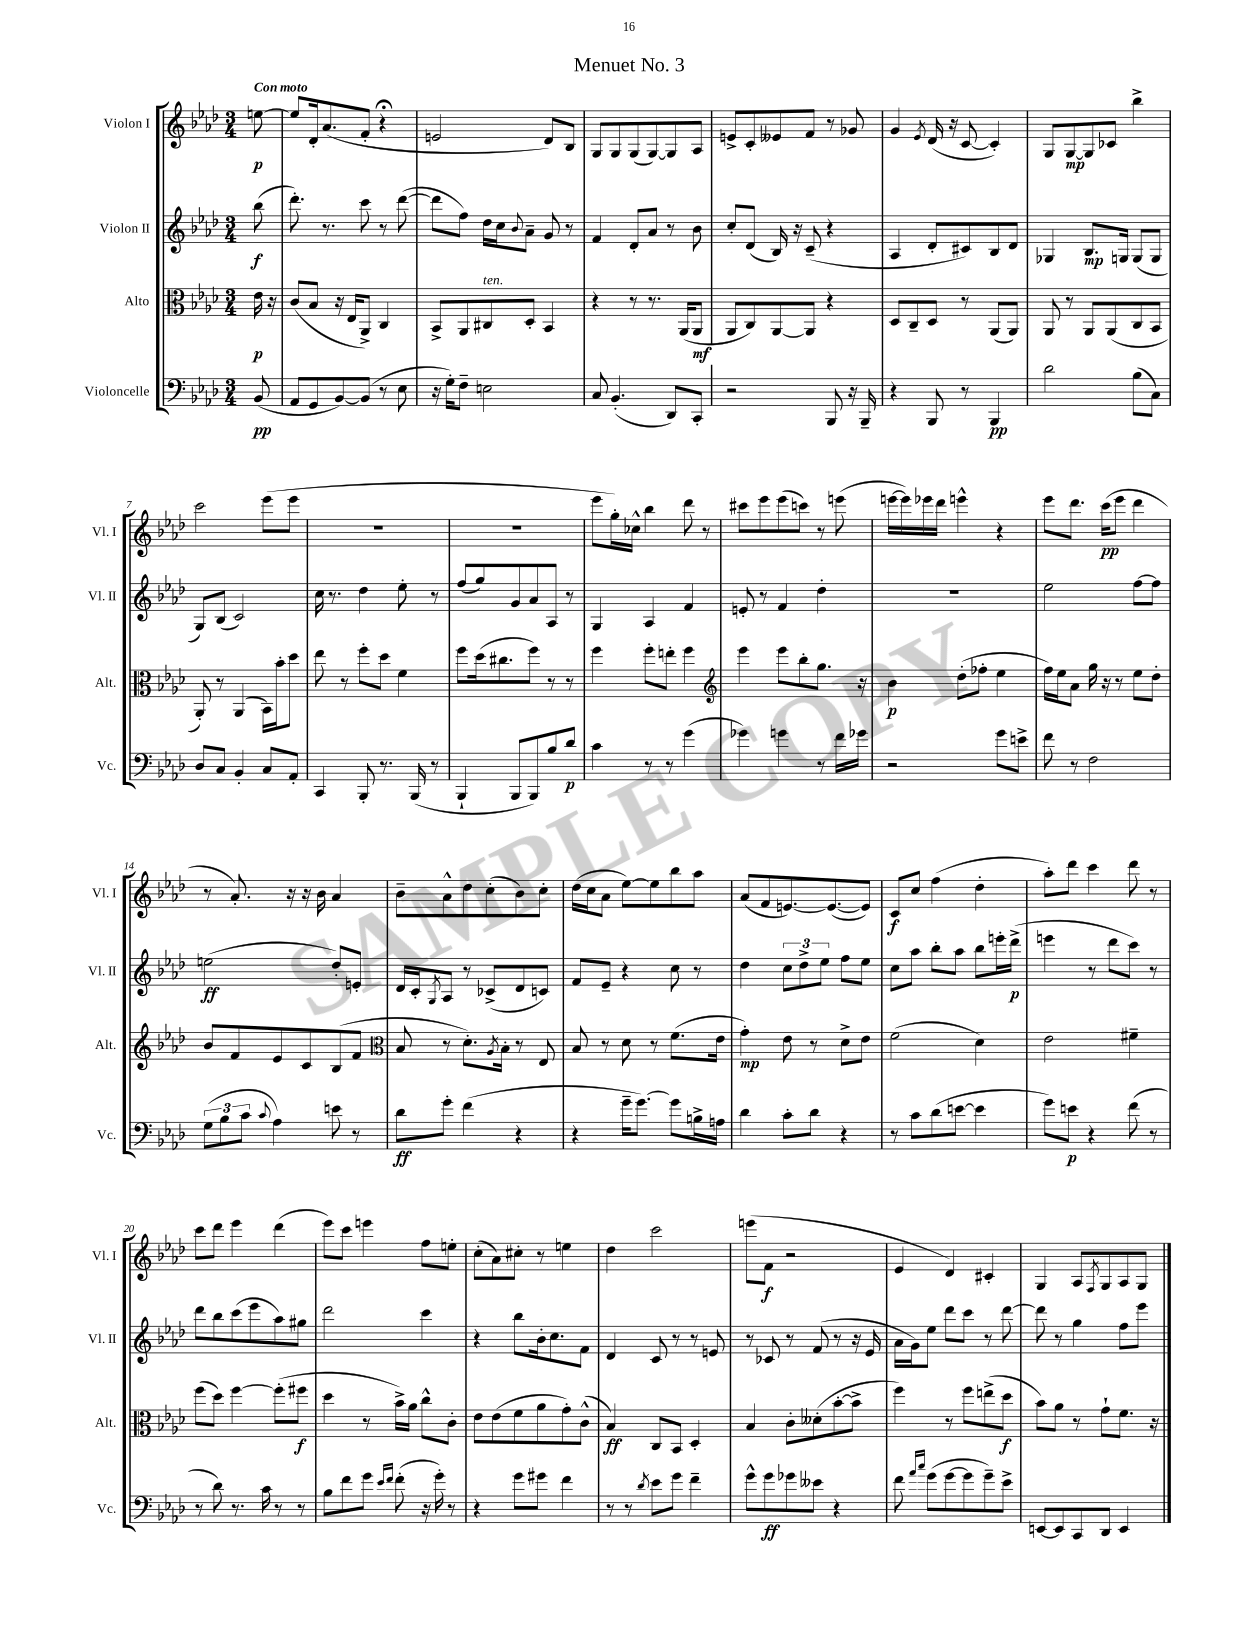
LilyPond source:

\header { title = "Menuet No. 3" }
<<
\new StaffGroup <<
\new Staff = "s0" \with { instrumentName = "Violon I" shortInstrumentName = "Vl. I" } {
    \clef treble \key aes \major \numericTimeSignature \time 3/4 \partial 8 \tempo "Con moto"
    e''8~\p |
    e''8 des'16-. aes'8.( f'8-. r4\fermata |
    e'2 des'8) bes8 |
    g8 g8 g8( g8~) g8 aes8 |
    e'8-> c'8-. eeses'8 f'8 r8 ges'8 |
    g'4 \acciaccatura { ees'8 } des'16( r16 c'8~ c'4-.) |
    g8 g8~\mp g8 ces'8 bes''4-> |
    c'''2 ees'''8( ees'''8 |
    R2. |
    R2. |
    ees'''8 g''16-.) ces''16-^ bes''4 des'''8 r8 |
    cis'''8 ees'''8 ees'''8( c'''8) r8 e'''8( |
    e'''16~ e'''16) ees'''16 des'''16 e'''4-^ r4 |
    ees'''8 des'''8. c'''16\pp( ees'''8 des'''4 |
    r8 aes'8.-.) r16 r16 bes'16 aes'4 |
    bes'8-- aes'8-^ des''8 c''8-.( bes'8) c''8-. |
    des''16( c''16 aes'8 ees''8~) ees''8 bes''8 aes''8 |
    aes'8( f'8 e'8.~) e'8.~( e'8) |
    c'8\f c''8 f''4( des''4-. |
    aes''8-.) des'''8 c'''4 des'''8 r8 |
    c'''8 des'''8 ees'''4 des'''4( |
    ees'''8) c'''8 e'''4 f''8 e''8-. |
    c''8-.( aes'8) cis''8-. r8 e''4 |
    des''4 c'''2 |
    e'''8( f'8\f r2 |
    ees'4 des'4) cis'4-. |
    g4 aes8 \acciaccatura { f8 } g8 aes8 g8 \bar "|." |
}
\new Staff = "s1" \with { instrumentName = "Violon II" shortInstrumentName = "Vl. II" } {
    \clef treble \key aes \major \numericTimeSignature \time 3/4 \partial 8
    bes''8\f( |
    des'''8.-.) r8. c'''8 r8 des'''8~( |
    des'''8 f''8) des''16 c''16 \appoggiatura { bes'8 } aes'8-- g'8 r8 |
    f'4 des'8-. aes'8 r8 bes'8 |
    c''8-. des'8( bes16) r16 c'8--( r4 |
    aes4 des'8-. cis'8) bes8 des'8 |
    ges4 bes8.\mp g16 g8( g8 |
    g8) bes8( c'2) |
    c''16 r8. des''4 ees''8-. r8 |
    f''8( g''8) g'8 aes'8 aes8 r8 |
    g4 aes4 f'4 |
    e'8-. r8 f'4 des''4-. |
    R2. |
    ees''2 f''8~ f''8 |
    e''2\ff( des''8-.) e'8-. |
    des'16 c'16-. \acciaccatura { g8 } aes8 r8 ces'8->( des'8 c'8) |
    f'8 ees'8-- r4 c''8 r8 |
    des''4 \tuplet 3/2 { c''8 des''8-> ees''8 } f''8 ees''8 |
    c''8 aes''8 bes''8-. aes''8 bes''8 e'''16-. des'''16->\p( |
    e'''4 r8 des'''8 c'''8) r8 |
    des'''8 bes''8 c'''8( ees'''8 aes''8) gis''8 |
    des'''2 c'''4 |
    r4 bes''8 bes'16-. c''8. f'8 |
    des'4 c'8 r8 r8 e'8 |
    r8 ces'8 r8 f'8( r8 r16 ees'16 |
    aes'16 g'16) ees''8 des'''8 c'''8 r8 des'''8~ |
    des'''8 r8 g''4 f''8 ees'''8 \bar "|." |
}
\new Staff = "s2" \with { instrumentName = "Alto" shortInstrumentName = "Alt." } {
    \clef alto \key aes \major \numericTimeSignature \time 3/4 \partial 8
    ees'16\p r16 |
    c'8( bes8 r16 ees16 aes,8->) c4 |
    bes,8-> aes,8 cis8^\markup { \italic "ten." } des8-. bes,4 |
    r4 r8 r8. aes,16( aes,8\mf |
    aes,8 c8) aes,8~ aes,8 r4 |
    des8 c8-- des8 r8 aes,8( aes,8) |
    aes,8 r8 aes,8 aes,8( c8 bes,8 |
    aes,8-.) r8 aes,4( bes,16) bes'16-. des''8 |
    ees''8 r8 f''8-. des''8 f'4 |
    f''8 des''16( cis''8. f''8) r8 r8 |
    f''4 f''8-. e''8-. f''4 |
    \clef treble ees'''4 ees'''8 bes''8-. g''8. r16 |
    bes'4\p des''8-.( fes''8-. ees''4 |
    f''16) ees''16 aes'8 g''16 r16 r8 ees''8 des''8-. |
    bes'8 f'8 ees'8 c'8 bes8( f'8 |
    \clef alto bes8 r8 des'8.-.) \acciaccatura { aes8 } bes16-. r8 ees8 |
    bes8 r8 des'8 r8 f'8.( ees'16 |
    g'4-.\mp) ees'8 r8 des'8-> ees'8 |
    f'2( des'4) |
    ees'2 fis'4-- |
    f''8( des''8) f''4~ f''8-.( fis''8\f |
    des''4 r8 bes'16->) aes'16 c''8-^ c'8-. |
    ees'8 ees'8( f'8 aes'8 g'8-.) c'8-^( |
    bes4\ff) c8 bes,8 des4-. |
    bes4 c'8-. deses'8-.( bes'8~-. bes'8-> |
    f''4) r8 f''8 e''8->( des''8\f |
    bes'8) aes'8 r8 g'8-! f'8. r16 \bar "|." |
}
\new Staff = "s3" \with { instrumentName = "Violoncelle" shortInstrumentName = "Vc." } {
    \clef bass \key aes \major \numericTimeSignature \time 3/4 \partial 8
    bes,8\pp( |
    aes,8 g,8 bes,8~) bes,8( r8 ees8 |
    r16 g16-.) f8-- e2 |
    c8 bes,4.-.( des,8) c,8-. |
    r2 bes,,8 r16 bes,,16-- |
    r4 bes,,8 r8 bes,,4\pp |
    des'2 bes8( c8) |
    des8 c8 bes,4-. c8 aes,8-. |
    c,4 bes,,8-. r8. bes,,16( r8 |
    bes,,4-! bes,,8 bes,,8) bes8 des'8\p |
    c'4 r8 r8 g'4( |
    ges'4) g'4 r8 f'16 ges'16 |
    r2 g'8 e'8-> |
    f'8 r8 f2 |
    \tuplet 3/2 { g8( bes8 c'8 } \appoggiatura { c'8 } aes4) e'8 r8 |
    des'8\ff g'8-. f'4( r4 |
    r4 g'16-- g'8.~) g'8 b16-> a16 |
    des'4 c'8-. des'8 r4 |
    r8 c'8 des'8( e'8~ e'4 |
    g'8) e'8\p r4 f'8( r8 |
    r8 des'8) r8. c'16 r8 r8 |
    bes8 f'8 g'8 \grace { ees'16 f'16 } f'8-.( r16 g'16-.) r8 |
    r4 g'8 gis'8 f'4 |
    r8 r8 \acciaccatura { des'8 } ees'8 g'8 f'4-- |
    g'8-^ g'8\ff ges'8 eeses'8 r4 |
    f'8 \grace { aes'16 c''16 } g'8( g'8~ g'8 g'8--) ees'8-> |
    e,8~ e,8 c,8 des,8 e,4 \bar "|." |
}
>>
>>
